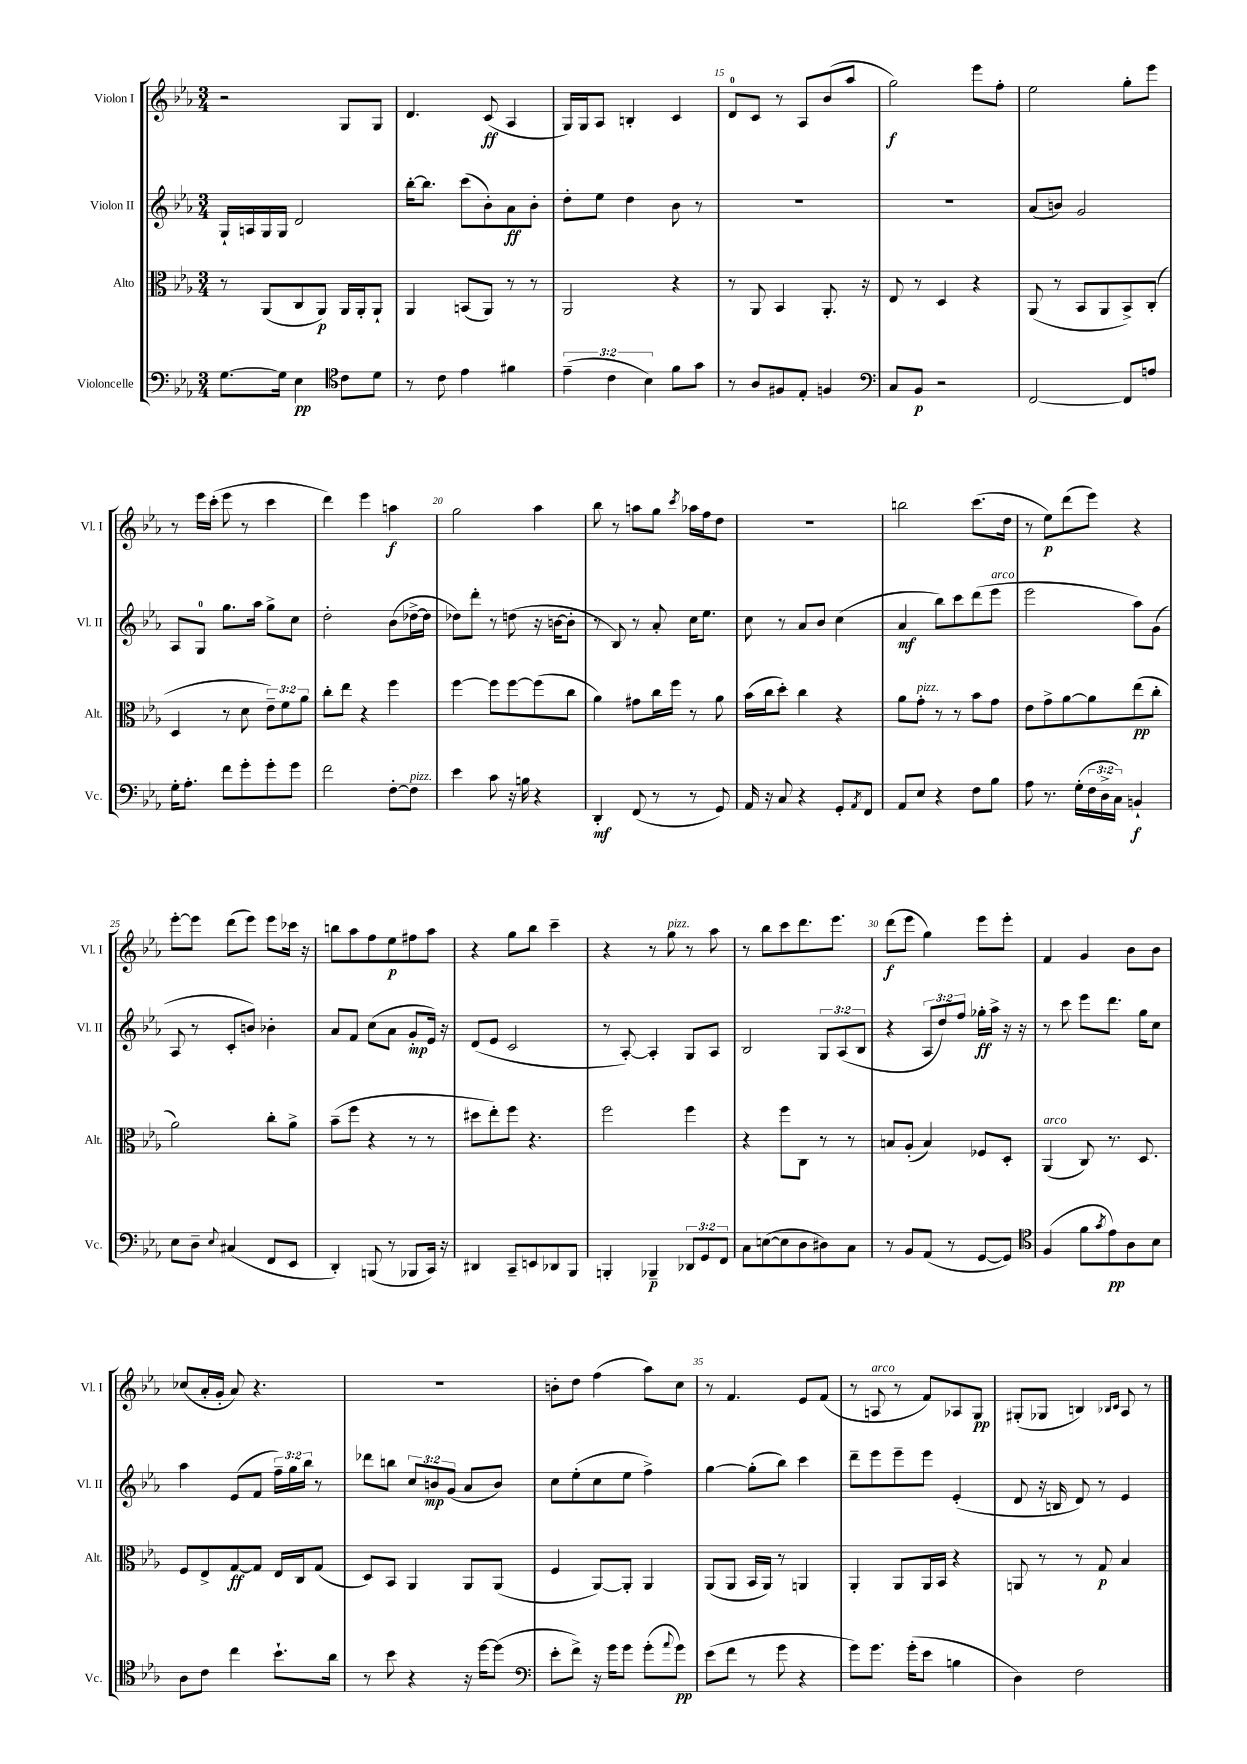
<<
\new StaffGroup <<
\new Staff = "s0" \with { instrumentName = "Violon I" shortInstrumentName = "Vl. I" } {
    \clef treble \key ees \major \numericTimeSignature \time 3/4
    r2 g8 g8 |
    d'4. c'8\ff( aes4 |
    g16) g16 aes8 b4-. c'4 |
    d'8-0 c'8 r8 aes8 bes'8( aes''8 |
    g''2\f) ees'''8 f''8-. |
    ees''2 g''8-. ees'''8 |
    r8 ees'''16 c'''16-.( ees'''8 r8 c'''4 |
    d'''4) ees'''4 a''4\f |
    g''2 aes''4 |
    bes''8 r8 a''8 g''8 \acciaccatura { c'''8 } aes''16 f''16 d''8 |
    R2. |
    b''2 c'''8.( d''16 |
    r8 ees''8\p) d'''8( ees'''8) r4 |
    ees'''8~-. ees'''8 d'''8( ees'''8) ees'''8 ces'''16 r16 |
    b''8 aes''8 f''8 ees''8\p fis''8 aes''8 |
    r4 g''8 bes''8 c'''4-- |
    r4 r8 g''8^\markup { \italic "pizz." } r8 aes''8 |
    r8 bes''8 c'''8 d'''8. ees'''8. |
    d'''8\f( ees'''8 g''4) ees'''8 ees'''8-. |
    f'4 g'4 bes'8 bes'8 |
    ces''8( aes'16-. g'16-. aes'8) r4. |
    R2. |
    b'8-. d''8 f''4( aes''8) c''8 |
    r8 f'4. ees'8 f'8( |
    r8 a8^\markup { \italic "arco" } r8 f'8) aes8 g8\pp |
    gis8-.( ges8 b4) \grace { bes16 c'16 } aes8 r8 \bar "|." |
}
\new Staff = "s1" \with { instrumentName = "Violon II" shortInstrumentName = "Vl. II" } {
    \clef treble \key ees \major \numericTimeSignature \time 3/4 \override Staff.TupletNumber.text = #tuplet-number::calc-fraction-text
    g16-! a16 g16 g16 d'2 |
    bes''16~-. bes''8. c'''8( bes'8-.) aes'8\ff bes'8-. |
    d''8-. ees''8 d''4 bes'8 r8 |
    R2. |
    R2. |
    aes'8( b'8) g'2 |
    aes8 g8-0 g''8. aes''16 g''8-> c''8 |
    d''2-. bes'8( des''16~-> des''16 |
    des''8) d'''8-. r8 d''8( r16 b'16~ b'8-. |
    r8 bes8) r8 aes'8-. c''16 ees''8. |
    c''8 r8 aes'8 bes'8 c''4( |
    aes'4\mf bes''8) c'''8 d'''8( ees'''8^\markup { \italic "arco" } |
    ees'''2 aes''8) g'8( |
    aes8 r8 c'8-. b'8) bes'4-. |
    aes'8 f'8 c''8( aes'8 g'8-.\mp ees'16) r16 |
    d'8( ees'8 c'2 |
    r8 aes8~-.) aes4-. g8 aes8 |
    bes2 \tuplet 3/2 { g8 aes8( bes8 } |
    r4 \tuplet 3/2 { aes8 d''8) f''8 } ges''16-.\ff aes''16-> r16 r16 |
    r8 c'''8 ees'''8 d'''8. g''16 c''8 |
    aes''4 ees'8( f'8 \tuplet 3/2 { f''16--) g''16 bes''16 } r8 |
    des'''8 b''8 \tuplet 3/2 { c''8 b'8\mp g'8( } aes'8 b'8) |
    c''8 ees''8-.( c''8 ees''8 f''4->) |
    g''4~ g''8-.( bes''8) c'''4 |
    d'''8-- ees'''8 ees'''8-- ees'''8 ees'4-.( |
    d'8 r16 b16 d'8) r8 ees'4 \bar "|." |
}
\new Staff = "s2" \with { instrumentName = "Alto" shortInstrumentName = "Alt." } {
    \clef alto \key ees \major \numericTimeSignature \time 3/4 \override Staff.TupletNumber.text = #tuplet-number::calc-fraction-text
    r8 aes,8( c8 aes,8\p) aes,16 aes,16-. aes,8-! |
    aes,4 b,8( aes,8) r8 r8 |
    aes,2 r4 |
    r8 aes,8 bes,4 aes,8.-. r16 |
    ees8 r8 d4 r4 |
    aes,8( r8 bes,8 aes,8 bes,8->) c8-.( |
    d4 r8 d'8 \tuplet 3/2 { ees'8--) f'8 aes'8 } |
    c''8-. ees''8 r4 f''4 |
    f''4~ f''8 f''8~ f''8( c''8 |
    aes'4) gis'8 c''16 f''16 r8 aes'8 |
    bes'16( c''16 d''8-.) c''4 r4 |
    aes'8 g'8-.^\markup { \italic "pizz." } r8 r8 bes'8 g'8 |
    ees'8 g'8-> aes'8~ aes'8 ees''8\pp( c''8-. |
    aes'2) c''8-. aes'8-> |
    bes'8--( f''8 r4 r8 r8 |
    dis''8 ees''8-.) f''8 r4. |
    f''2 f''4 |
    r4 f''8 c8 r8 r8 |
    b8 aes8-.( b4) fes8 d8-. |
    aes,4^\markup { \italic "arco" }( c8) r8. d8. |
    f8 ees8-> g8~\ff g8 ees16 c16 g8( |
    d8) bes,8 aes,4 aes,8 aes,8( |
    f4 aes,8~) aes,8-. aes,4 |
    aes,8( aes,8 bes,16 aes,16) r8 a,4 |
    aes,4-. aes,8 aes,16 bes,16 r4 |
    a,8 r8 r8 g8\p bes4 \bar "|." |
}
\new Staff = "s3" \with { instrumentName = "Violoncelle" shortInstrumentName = "Vc." } {
    \clef bass \key ees \major \numericTimeSignature \time 3/4 \override Staff.TupletNumber.text = #tuplet-number::calc-fraction-text
    g8.~ g16 ees4\pp \clef tenor c'8 d'8 |
    r8 c'8 ees'4 fis'4 |
    \tuplet 3/2 { ees'4--( c'4 bes4) } f'8 g'8 |
    r8 aes8 fis8 ees8-. f4 |
    \clef bass c8 bes,8\p r2 |
    f,2~ f,8 a8 |
    g16-. aes8.-. f'8 g'8-. g'8-. g'8 |
    f'2 f8~-. f8^\markup { \italic "pizz." } |
    ees'4 c'8 r16 b16 r4 |
    d,4-.\mf f,8( r8 r8 g,8) |
    aes,16 r16 c8 r4 g,8-. \acciaccatura { aes,8 } f,8 |
    aes,8 ees8 r4 f8 bes8 |
    aes8 r8. g16-.( \tuplet 3/2 { f16 d16-> c16) } b,4-!\f |
    ees8 d8-- \appoggiatura { ees8 } cis4( f,8 ees,8 |
    d,4-.) b,,8( r8 bes,,8 c,16) r16 |
    dis,4 c,8-- e,8 des,8 bes,,8 |
    b,,4-. bes,,4--\p \tuplet 3/2 { des,8 g,8 f,8 } |
    c8 e8~( e8 d8 dis8) c8 |
    r8 bes,8 aes,8( r8 g,8~ g,8) |
    \clef tenor f4( f'8 \acciaccatura { g'8 } ees'8\pp) aes8 bes8 |
    aes8 c'8 c''4 bes'8.-! aes'16 |
    r8 bes'8 r4 r16 d''16~ d''8( |
    \clef bass ees'8-. f'8->) r16 g'16 g'8 g'8-.( \appoggiatura { aes'8 } g'8\pp) |
    ees'8( f'8 r8 g'8 r4 |
    g'8) g'8. g'16-.( ees'8 b4 |
    d4) f2 \bar "|." |
}
>>
>>
\layout { \context { \Score currentBarNumber = #12 \override BarNumber.break-visibility = ##(#f #t #t) barNumberVisibility = #(every-nth-bar-number-visible 5) } }
